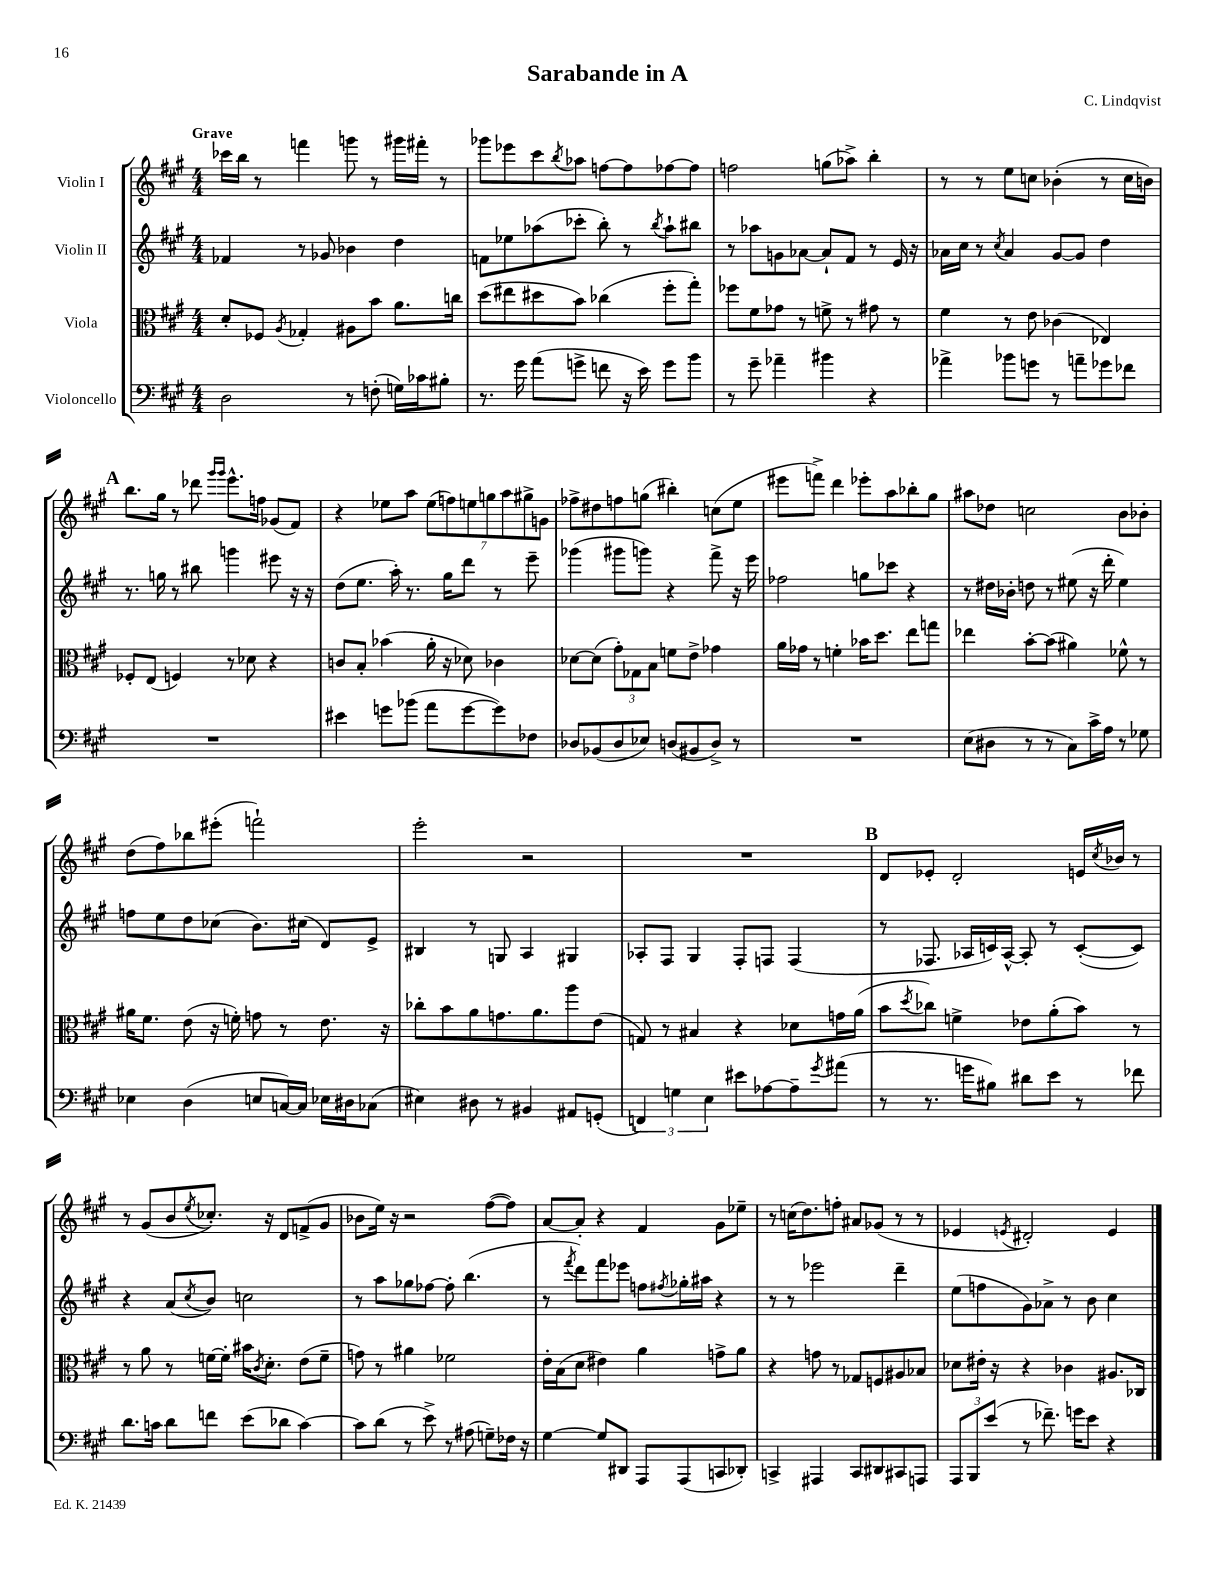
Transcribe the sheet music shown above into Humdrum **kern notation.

**kern	**kern	**kern	**kern
*staff4	*staff3	*staff2	*staff1
*clefF4	*clefC3	*clefG2	*clefG2
*k[f#c#g#]	*k[f#c#g#]	*k[f#c#g#]	*k[f#c#g#]
*M4/4	*M4/4	*M4/4	*M4/4
2D\	8d'/L	4f-/	16ccc-\LL
.	.	.	16bb\JJ
.	8F-/J	.	8r
.	8qA/	.	.
.	4G-'/	8r	4fff\
.	.	8g-/	.
8r	8A#\L	4b-\	8ggg\
(8F'\	8b\J	.	8r
16G\LL)	8.a\L	4dd\	16ggg#\LL
16c-\J	.	.	16fff#'\JJ
8B#'\J	.	.	8r
.	16cc\Jk	.	.
=	=	=	=
8.r	(8dd\L	8f\L	8ggg-\L
.	8ee#\	8ee-\	8eee-\
16g#\	.	.	.
(8a\L	8dd#\	(8aa-\	8ccc#\
.	.	.	8qbb/
8g^\J	8b\J)	8ccc-'\J	8aa-\J
8f\	(4cc-\	8bb'\)	[8ff\L
16r	.	8r	8ff\]
16e\)	.	.	.
.	.	8qbb/	.
8g\L	8ff#'\L	8aa-`\L	[8ff-\
8b\J	8gg#'\J)	8bb#\J	8ff-\]J
=	=	=	=
8r	8ff-\L	8r	2ff\
8g#~\	8f#\	8aa-\L	.
4a-~\	8g-\J	8g\	.
.	8r	[8a-\J	.
4b#\	8f^\	8a-`/]L	(8gg\L
.	8r	8f#/J	8aa-^\J)
4r	8g#\	8r	4bb'\
.	8r	16e/	.
.	.	16r	.
=	=	=	=
4a-^\	4f#\	16a-\LL	8r
.	.	16cc#\JJ	.
.	.	8r	8r
.	.	8qcc#/	.
8b-\L	8r	4a-/	8ee\L
8g\J	8e\	.	8cc\J
8r	(4c-\	[8g#/L	(4b-'\
8a~\L	.	8g#/]J	.
8g-\	4E-/)	4dd\	8r
8f-\J	.	.	16cc\LL
.	.	.	16b\JJ)
=	=	=	=
1r	8F-'/L	8.r	8.bb\L
.	(8E/J	.	.
.	.	16gg\	16gg#\Jk
.	4F/)	8r	8r
.	.	8bb#\	8ddd-\
.	.	.	16qqggg#/LL
.	.	.	16qqggg#/JJ
.	8r	4ggg\	8.eee^^\L
.	8d-\	.	.
.	.	.	16ff\Jk
.	4r	8eee#\	(8g-/L
.	.	16r	8f#/J)
.	.	16r	.
=	=	=	=
4e#\	8c/L	(8dd\L	4r
.	8B'/J	8.ee\J	.
8g\L	(4b-\	.	8ee-\L
.	.	16aa'\)	.
(8b-\J	.	8.r	8aa\J
8a\L	16a'\	.	(14ee-\L
.	16r	16gg#\LK	.
.	.	.	14ff\)
[8g\	8d-\)	8ddd\J	.
.	.	.	14ee\
.	.	.	14gg\
8g\])	4c-\	8r	.
.	.	.	14aa\
.	.	.	14gg#^\
8F-\J	.	8eee~\	.
.	.	.	14g\J
=	=	=	=
8D-/L	[8d-\L	(4ggg-\	8ff-^\L
(8BB-/	(8d-\]J	.	8dd#\
8D-/	12g#'\L)	8ggg#\L	8ff\
.	12G-\	.	.
8E-/J)	.	8ggg\J)	(8gg\J
.	12B\J	.	.
(8D/L	8f\L	4r	4bb#'\)
8BB#/	8e^\J	.	.
8D^/J)	4g-\	8fff#^\	(8cc\L
8r	.	16r	8ee\J
.	.	16eee\	.
=	=	=	=
1r	16a\LL	2ff-\	8eee#\L
.	16g-\JJ	.	.
.	8r	.	8fff^\J)
.	4f'\	.	4ddd\
.	16b-\LK	8gg\L	8eee-'\L
.	8.dd\J	.	.
.	.	8ccc-\J	8aa\
.	8ee\L	4r	8bb-'\
.	8gg\J	.	8gg#\J
=	=	=	=
(8E\L	4ee-\	8r	8aa#\L
8D#\J	.	16dd#\LL	8dd-\J
.	.	16b-'\JJ	.
8r	[8b'\L	8dd\	2cc\
8r	(8b\]J	8r	.
8C#\L)	4a#\)	(8ee#\	.
16c#^\L	.	16r	.
16A\JJ	.	16ddd'\	.
8r	8f-^^\	4ee#\)	8b\L
8G-\	8r	.	8b-'\J
=	=	=	=
4E-\	16a#\LK	8ff\L	(8dd\L
.	8.f#\J	.	.
.	.	8ee\	8ff#\)
(4D\	(8e\	8dd\	8bb-\
.	16r	(8cc-\J	(8eee#'\J
.	16f'\)	.	.
8E/L	8g\	8.b\L)	2fff`\)
[16C/L)	8r	.	.
16C/]JJ	.	(16cc#\Jk	.
16E-\LL	8.e\	8d/L)	.
16D#\J	.	.	.
(8C-\J	.	8e^/J	.
.	16r	.	.
=	=	=	=
4E#\)	8cc-'\L	4B#/	2eee'\
.	8b\	.	.
8D#\	8a\	8r	.
8r	8.g\	8G/	.
4BB#/	.	4A/	2r
.	8.a\	.	.
8AA#/L	8aa\	4G#/	.
(8GG'/J	(8e\J	.	.
=	=	=	=
6FF/)	8G/)	8A-'/L	1r
.	8r	8F#/J	.
6G\	.	.	.
.	4B#/	4G#/	.
6E\	.	.	.
8e#\L	4r	8F#'/L	.
[8A-\	.	8F/J	.
8A-~\]	8d-\L	(4F/	.
8qg#/	.	.	.
(8a#\J	16g\L	.	.
.	(16a\JJ	.	.
=	=	=	=
8r	8b\L	8r	8d/L
.	8qdd/	.	.
8.r	8cc-\J)	8.F-/	8e-'/J
.	4f^\	.	2d'/
16g\LK	.	16A-/LL	.
8B#\J)	.	16c/)	.
.	.	[16A-^^/JJ	.
8d#\L	8e-\L	8A-'/]	.
8e\J	(8a'\	8r	.
8r	8b\J)	([8c'/L	16e/LL
.	.	.	8qcc#/
.	.	.	16b-/JJ
8f-\	8r	8c/]J)	8r
=	=	=	=
8.d\L	8r	4r	8r
.	8a\	.	(8g#/L
16c\Jk	.	.	.
8d\L	8r	(8a/L	8b/
.	.	8qcc#/	8qee/
8f\J	[16f\LL	8b/J)	8.cc-'/J)
.	16f'\]JJ	.	.
(8e\L	16b#\LK	2cc\	.
.	8qc#/	.	.
.	8.d'\J	.	16r
8d-\J	.	.	8d/L
[4c\)	(8e\L	.	(8f^/
.	8f~\J	.	8g#/J
=	=	=	=
8c\]L	8g\)	8r	8b-\L
(8d\J	8r	8aa\L	16ee\Jk)
.	.	.	16r
8r	4a#\	8gg-\	2r
8e^\)	.	[8ff-\J	.
8r	2f-\	8ff-'\]	.
(8A#\	.	(4.bb\	.
8G~\L)	.	.	([8ff#\L
16F-\Jk	.	.	8ff#\]J)
16r	.	.	.
=	=	=	=
[4G#\	16e'\LL	8r	[8a/L
.	(16B\J	.	.
.	.	8qfff#/	.
.	8d\J	8ddd\L)	8a'/]J
8G#/]L	4e#\)	8fff#\	4r
8DD#/J	.	8eee-\J	.
8AAA/L	4a\	8ff\L	4f#/
.	.	8qff#/	.
(8AAA/	.	16gg-'\L	.
.	.	16aa#\JJ	.
8CC/	8g^\L	4r	8g#\L
8DD-'/J)	8a\J	.	8ee-~\J
=	=	=	=
4CC^/	4r	8r	8r
.	.	8r	(16cc\LK
.	.	.	8.dd\)
4AAA#/	8g\	2eee-\	.
.	8r	.	8ff'\J
8CC/L	8G-/L	.	8a#/L
8DD#/	8F/	.	(8g-/J
8CC#/	8A#/	4ddd~\	8r
8AAA/J	8B-/J	.	8r
=	=	=	=
12AAA/L	8d-\L	(8ee\L	4e-/
12BBB/	.	.	.
.	16e#'\Jk	8ff\	.
(12e/J	.	.	.
.	16r	.	.
.	.	.	8qe/
8r	4r	8g#\)	2d#'/)
8.f-~\)	.	8a-^\J	.
.	4c-\	8r	.
16g\LK	.	.	.
8e\J	.	8b\	.
4r	8.A#/L	4cc#\	4e/
.	16C-/Jk	.	.
==	==	==	==
*-	*-	*-	*-
